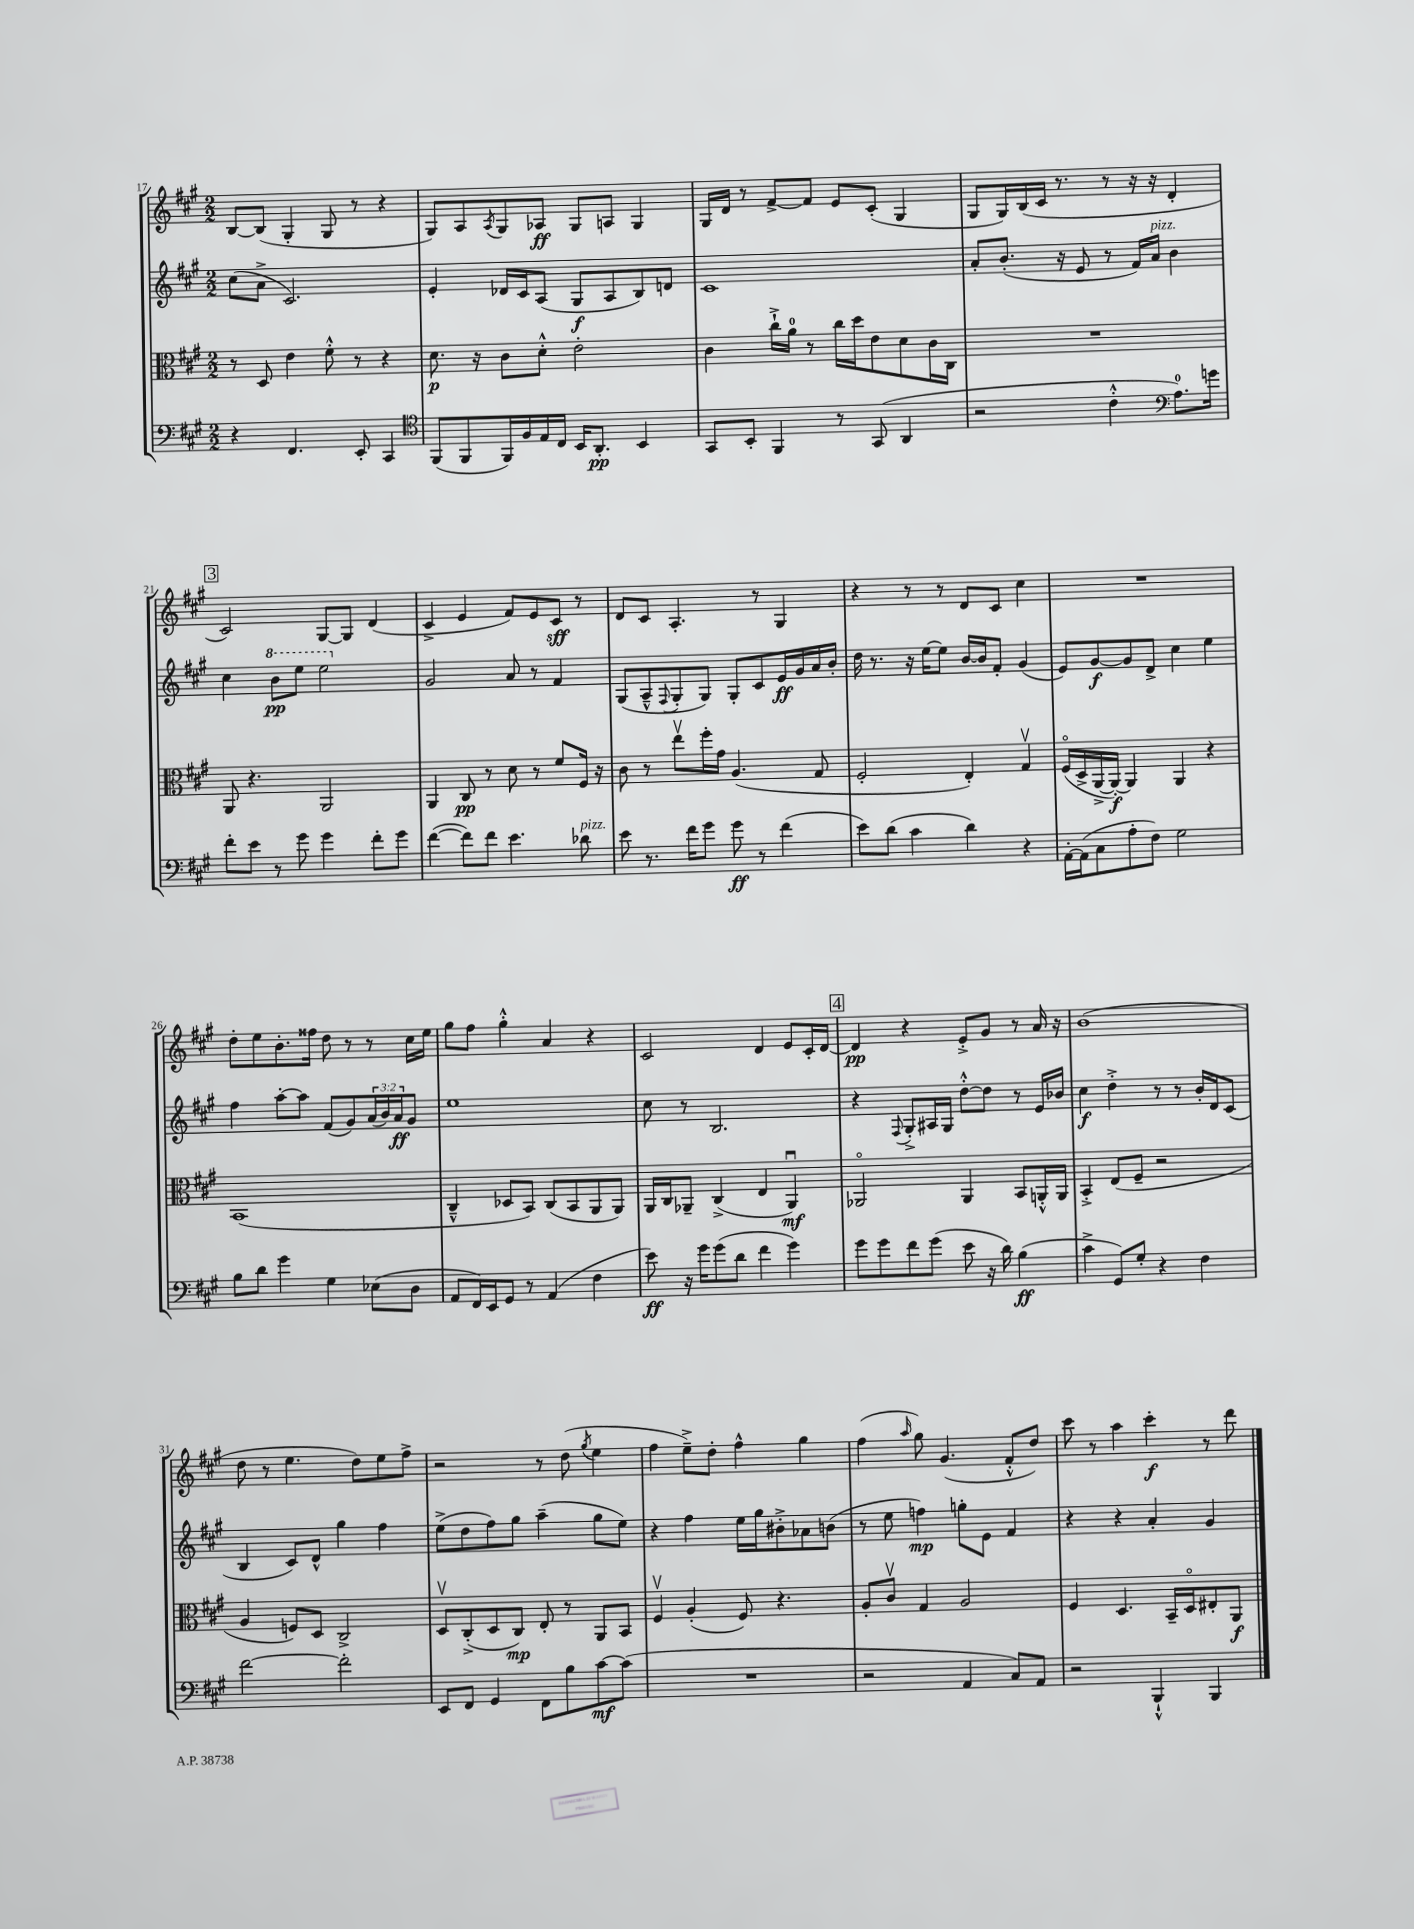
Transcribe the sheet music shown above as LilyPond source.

<<
\new StaffGroup <<
\new Staff = "s0" {
    \clef treble \key a \major \numericTimeSignature \time 2/2
    b8~ b8( gis4-. gis8 r8 r4 |
    gis8) a8 \acciaccatura { a8 } gis8 aes8\ff gis8 a8 gis4 |
    gis16 d'16 r8 fis'8~-> fis'8 e'8 cis'8-.( gis4 |
    gis8 gis16) b16( cis'16 r8. r8 r16 r16 d'4-. |
    \mark \markup { \box "3" } cis'2) gis8~ gis8 d'4( |
    cis'4-> e'4 fis'8) e'8 cis'8\sff r8 |
    d'8 cis'8 a4.-. r8 gis4 |
    r4 r8 r8 d'8 cis'8 cis''4 |
    R1 |
    d''8-. e''8 b'8.-. fisis''16 d''8 r8 r8 cis''16 e''16 |
    gis''8 fis''8 gis''4-.-^ a'4 r4 |
    cis'2 d'4 e'8 cis'16-. d'16~ |
    \mark \markup { \box "4" } d'4\pp r4 e'8-.-> gis'8 r8 a'16 r16 |
    b'1( |
    d''8 r8 e''4. d''8) e''8 fis''8-> |
    r2 r8 d''8( \acciaccatura { gis''8 } e''4 |
    fis''4 e''8--->) d''8-. fis''4-^ gis''4 |
    fis''4( \grace { a''16 } gis''8) gis'4.( fis'8-.-^ d''8) |
    cis'''8 r8 a''4 cis'''4-.\f r8 d'''8 \bar "|." |
}
\new Staff = "s1" {
    \clef treble \key a \major \numericTimeSignature \time 2/2 \override Staff.TupletNumber.text = #tuplet-number::calc-fraction-text
    cis''8( a'8-> cis'2.) |
    e'4-. des'16 cis'16 a8( gis8\f a8 b8) d'8 |
    cis'1 |
    a'8-. b'8.-.( r16 e'8 r8 fis'16) a'16^\markup { \italic "pizz." } b'4 |
    \mark \markup { \box "3" } cis''4 \ottava #1 b''8\pp e'''8 e'''2 \ottava #0 |
    gis'2 a'8 r8 fis'4 |
    gis8( a8---^ \appoggiatura { fis8 } gis8-. gis8) gis8-. cis'8 e'16\ff gis'16 a'16 b'16-. |
    d''16 r8. r16 e''16~ e''8 b'16~ b'16 fis'8-. gis'4( |
    e'8) gis'8~\f gis'8 d'8-> cis''4 e''4 |
    fis''4 a''8~-. a''8 fis'8( gis'8) \tuplet 3/2 { a'16( b'16) a'16\ff } gis'8 |
    e''1 |
    cis''8 r8 b2. |
    \mark \markup { \box "4" } r4 \appoggiatura { fis8 } gis8-.-> ais16 gis16 d''8~-.-^ d''8 r8 e'16 bes'16 |
    cis''4\f d''4-.-> r8 r8 b'16-. d'16 cis'8( |
    b4 cis'8) d'8-^ gis''4 fis''4 |
    e''8->( d''8 fis''8) gis''8 a''4--( gis''8 e''8) |
    r4 fis''4 e''16 gis''16 bis'8-.-> aes'8 b'8( |
    r8 e''8 f''4\mp) g''8-. e'8 fis'4 |
    r4 r4 a'4-. gis'4 \bar "|." |
}
\new Staff = "s2" {
    \clef alto \key a \major \numericTimeSignature \time 2/2
    r8 d8 e'4 fis'8-.-^ r8 r4 |
    d'8.\p r16 cis'8 d'8-.-^ e'2-. |
    cis'4 cis''16-!-> a'16-0 r8 cis''16 d''16 e'8 d'8 cis'16 cis16 |
    R1 |
    \mark \markup { \box "3" } a,8 r4. a,2 |
    a,4 cis8\pp r8 d'8 r8 fis'8 fis16 r16 |
    cis'8 r8 e''8\upbow fis''16-. gis'16 a4.( gis8 |
    fis2-. e4-.) gis4\upbow |
    fis16\flageolet( d16-> a,16~-> a,16~-.\f) a,4 a,4 r4 |
    b,1( |
    cis4---^ des8 b,8) cis8( b,8 a,8 a,8) |
    a,16 cis16 aes,8-- cis4->( e4 aes,4\downbow\mf) |
    \mark \markup { \box "4" } aes,2\flageolet aes,4 b,8 a,16-.-^ a,16 |
    b,4-.-> e8( fis8-- r2 |
    a4 f8) d8 cis2-> |
    d8\upbow cis8-.->( d8 cis8\mp) e8-. r8 a,8 b,8 |
    fis4\upbow a4-.( fis8) r4. |
    a8-. cis'8\upbow gis4 a2 |
    fis4 d4. b,16-- d16\flageolet eis8-. a,8\f \bar "|." |
}
\new Staff = "s3" {
    \clef bass \key a \major \numericTimeSignature \time 2/2
    r4 fis,4. e,8-. cis,4 |
    \clef tenor fis,8( fis,8 fis,16) fis16 e16 cis16 b,16 a,8.-.\pp b,4 |
    gis,8 b,8-. fis,4 r8 gis,8( a,4 |
    r2 cis'4-.-^ \clef bass a8.-0) g'16 |
    \mark \markup { \box "3" } fis'8-. e'8 r8 gis'8 gis'4 fis'8-. gis'8 |
    fis'4~( fis'8) fis'8 e'4. des'8^\markup { \italic "pizz." } |
    e'8 r8. fis'16 gis'8 gis'8\ff r8 fis'4( |
    e'8) d'8( cis'4 d'4) r4 |
    a,16~-. a,16( cis8 a8-. fis8) gis2 |
    b8 d'8 gis'4 gis4 ees8( d8 |
    a,8 fis,16) e,16 gis,8 r8 a,4( fis4 |
    e'8\ff) r16 gis'16 gis'8( d'8 fis'4 gis'4) |
    \mark \markup { \box "4" } gis'8 gis'8 fis'8 gis'8( e'8 r16 d'16) b4\ff( |
    cis'4-> gis,8) gis8-. r4 fis4 |
    fis'2~ fis'2-. |
    e,8 fis,8 gis,4 fis,8 b8 cis'8~\mf cis'8( |
    R1 |
    r2 a,4 cis8) a,8 |
    r2 b,,4-!-^ b,,4 \bar "|." |
}
>>
>>
\layout { \context { \Score currentBarNumber = #17 } }
